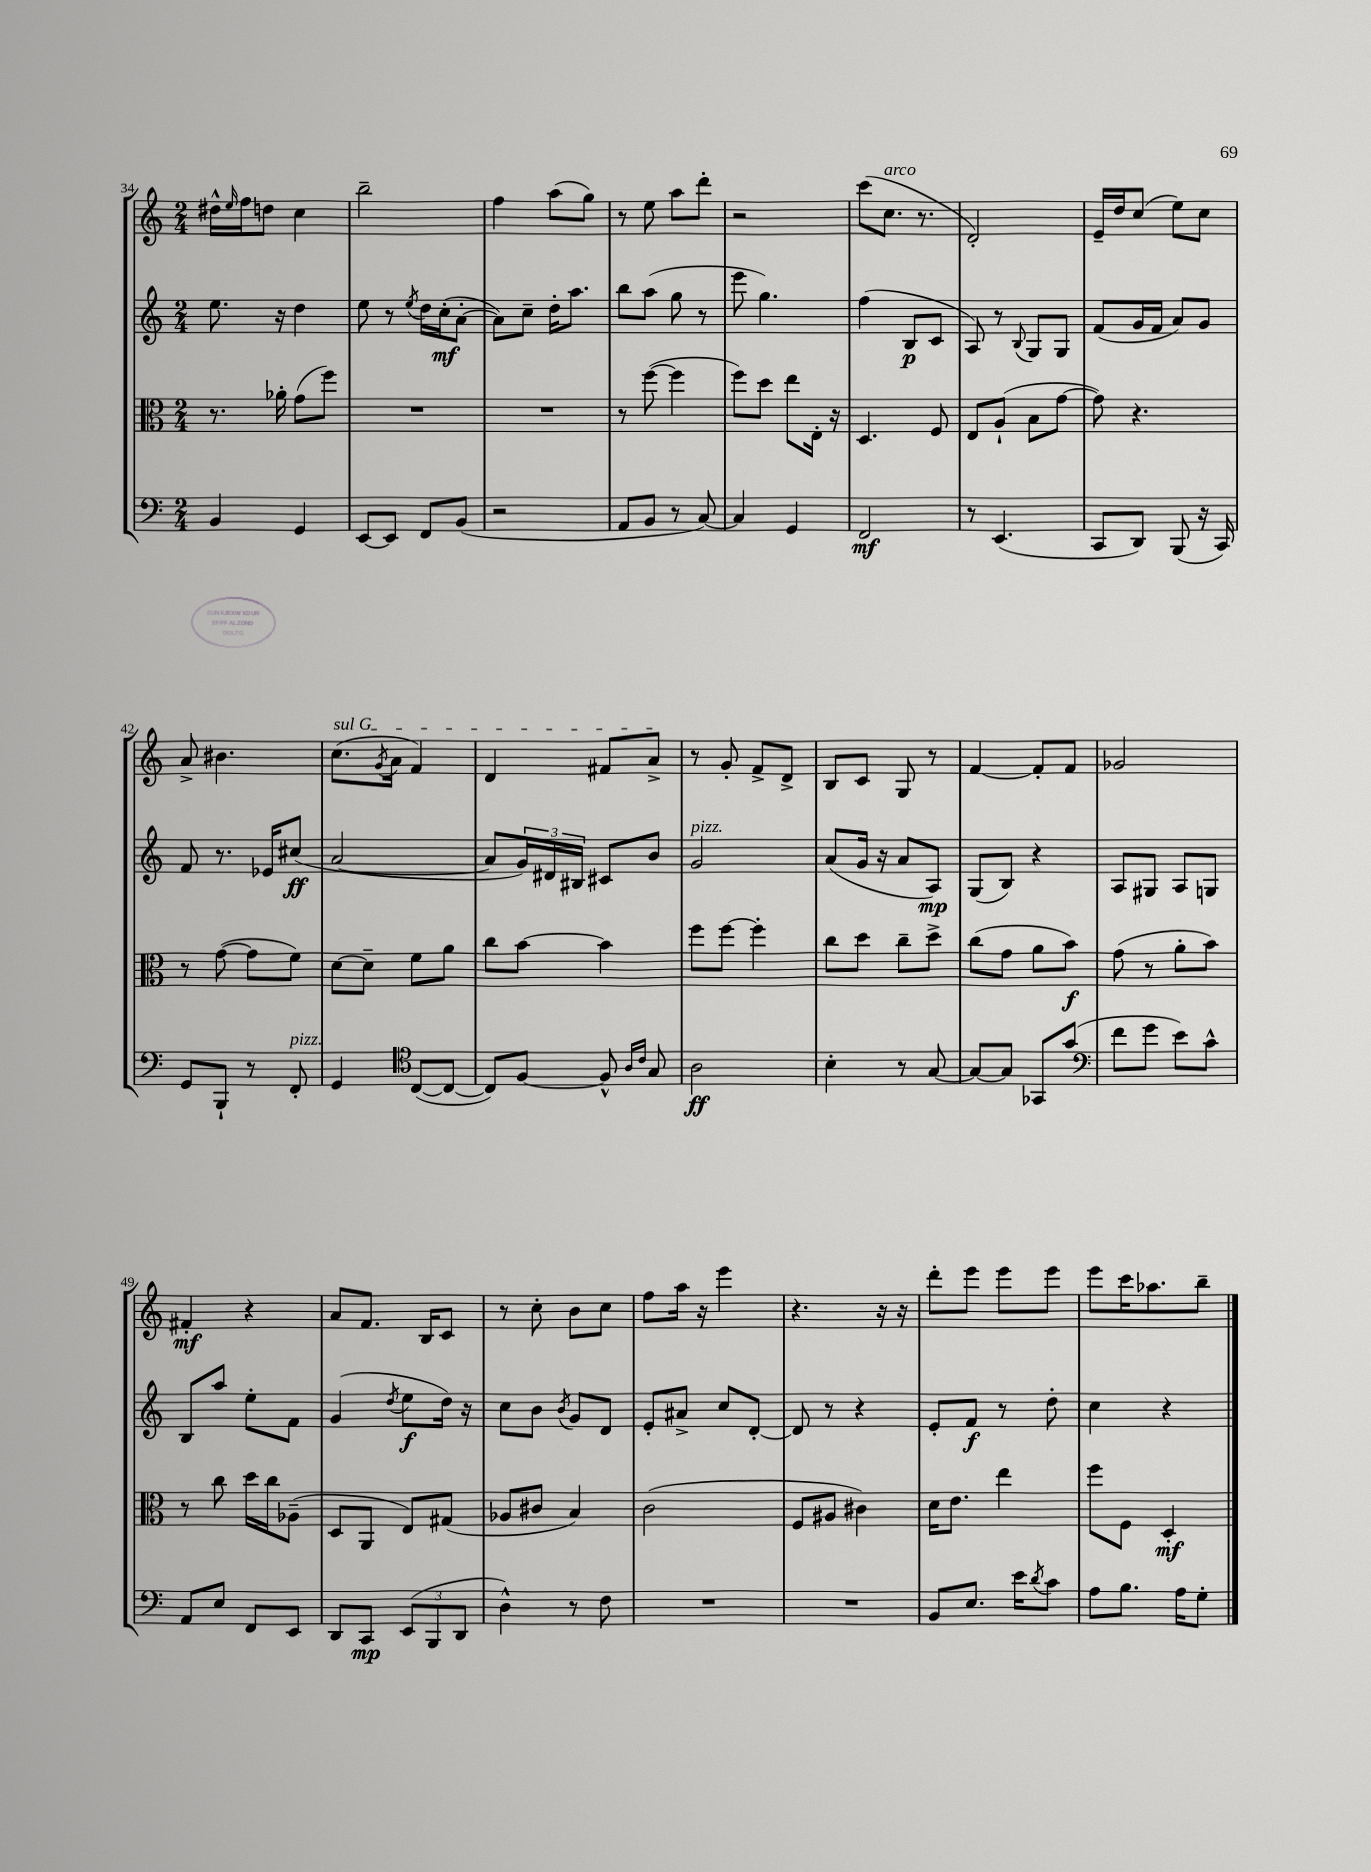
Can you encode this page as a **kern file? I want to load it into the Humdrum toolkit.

**kern	**kern	**kern	**kern
*staff4	*staff3	*staff2	*staff1
*clefF4	*clefC3	*clefG2	*clefG2
*k[]	*k[]	*k[]	*k[]
*M2/4	*M2/4	*M2/4	*M2/4
4BB/	8.r	8.ee\	16dd#^^\LL
.	.	.	16qqee/
.	.	.	16ff\J
.	.	.	8dd\J
.	16a-'\	16r	.
4GG/	(8g\L	4dd\	4cc\
.	8ff\J)	.	.
=	=	=	=
[8EE/L	2r	8ee\	2bb~\
8EE/]J	.	8r	.
.	.	8qee/	.
8FF/L	.	16dd\LL	.
.	.	(16cc'\J	.
(8BB/J	.	[8a'\J	.
=	=	=	=
2r	2r	8a\]L)	4ff\
.	.	8cc~\J	.
.	.	16dd'\LK	(8aa\L
.	.	8.aa\J	.
.	.	.	8gg\J)
=	=	=	=
8AA/L	8r	8bb\L	8r
8BB/J	([8ff\	(8aa\J	8ee\
8r	4ff\]	8gg\	8aa\L
[8C/)	.	8r	8ddd'\J
=	=	=	=
4C/]	8ff\L)	8eee\	2r
.	8dd\J	4.gg\)	.
4GG/	8ee\L	.	.
.	16E'\Jk	.	.
.	16r	.	.
=	=	=	=
2FF/	4.D/	(4ff\	(8ccc\L
.	.	.	8.cc\J
.	.	8B/L	.
.	.	.	8.r
.	8F/	8c/J	.
=	=	=	=
8r	8E/L	8A/)	2d'/)
(4.EE/	(8A`/J	8r	.
.	.	8qqB/	.
.	8B\L	8G/L	.
.	[8g\J	8G/J	.
=	=	=	=
8CC/L	8g\])	(8f/L	16e~/LL
.	.	.	16dd/J
8DD/J)	4.r	16g/L	(8cc/J
.	.	16f/JJ	.
(8BBB/	.	8a/L)	8ee\L)
16r	.	8g/J	8cc\J
16CC/)	.	.	.
=	=	=	=
8GG/L	8r	8f/	8a^/
8BBB`/J	([8g\	8.r	4.b#\
8r	8g\]L	.	.
.	.	16e-/LK	.
8FF'/	8f\J)	(8cc#/J	.
=	=	=	=
4GG/	[8d\L	[2a/	(8.cc\L
.	8d~\]J	.	.
.	.	.	8qg/
.	.	.	16a\Jk
*clefC4	*	*	*
([8C/L	8f\L	.	4f/)
8C/_J	8a\J	.	.
=	=	=	=
8C/]L)	8cc\L	8a/]L	4d/
[8F/J	[8b\J	24g/L)	.
.	.	24d#/	.
.	.	24B#/JJ	.
8F^^/]	4b\]	8c#/L	8f#/L
16qqA/LL	.	.	.
16qqc/JJ	.	.	.
8G/	.	8b/J	8a^/J
=	=	=	=
2A\	8ff\L	2g/	8r
.	[8ff\J	.	8g'/
.	4ff'\]	.	8f^/L
.	.	.	8d^/J
=	=	=	=
4B'\	8cc\L	(8a/L	8B/L
.	8dd\J	16g/Jk	8c/J
.	.	16r	.
8r	8cc~\L	8a/L	8G/
[8G/	8dd^\J	8A/J)	8r
=	=	=	=
8G/_L	(8cc\L	(8G/L	[4f/
8G/]J	8g\J	8B/J)	.
8GG-/L	8a\L	4r	8f'/]L
(8g/J	8b\J)	.	8f/J
=	=	=	=
*clefF4	*	*	*
8f\L	(8g\	8A/L	2g-/
8g\J	8r	8G#/J	.
8e\L)	8a'\L	8A/L	.
8c^^\J	8b\J)	8G/J	.
=	=	=	=
8AA/L	8r	8B/L	4f#'/
8E/J	8cc\	8aa/J	.
8FF/L	16dd\LL	8ee'\L	4r
.	16cc\J	.	.
8EE/J	(8A-~\J	8f\J	.
=	=	=	=
8DD/L	8D/L	(4g/	8a/L
8CC/J	8AA/J	.	8.f/J
.	.	8qdd/	.
(12EE/L	8E/L)	8ee\L	.
.	.	.	16B/LK
12BBB/	.	.	.
.	(8G#/J	16dd\Jk)	8c/J
12DD/J	.	.	.
.	.	16r	.
=	=	=	=
4D^^\)	8A-/L	8cc\L	8r
.	8c#/J	8b\J	8cc'\
.	.	8qb/	.
8r	4B/)	8g/L	8b\L
8F\	.	8d/J	8cc\J
=	=	=	=
2r	(2c\	8e'/L	8ff\L
.	.	8a#^/J	16aa\Jk
.	.	.	16r
.	.	8cc/L	4eee\
.	.	[8d'/J	.
=	=	=	=
2r	8F/L	8d/]	4.r
.	8A#/J	8r	.
.	4c#\)	4r	.
.	.	.	16r
.	.	.	16r
=	=	=	=
8BB/L	16d\LK	8e'/L	8ddd'\L
.	8.e\J	.	.
8.E/J	.	8f/J	8eee\J
.	4ee\	8r	8eee\L
16e\LK	.	.	.
8qd/	.	.	.
8c\J	.	8dd'\	8eee\J
=	=	=	=
8A\L	8ff\L	4cc\	8eee\L
8.B\J	8F\J	.	16ccc\K
.	.	.	8.aa-\
.	4D'/	4r	.
16A\LK	.	.	.
8G'\J	.	.	8bb~\J
==	==	==	==
*-	*-	*-	*-
